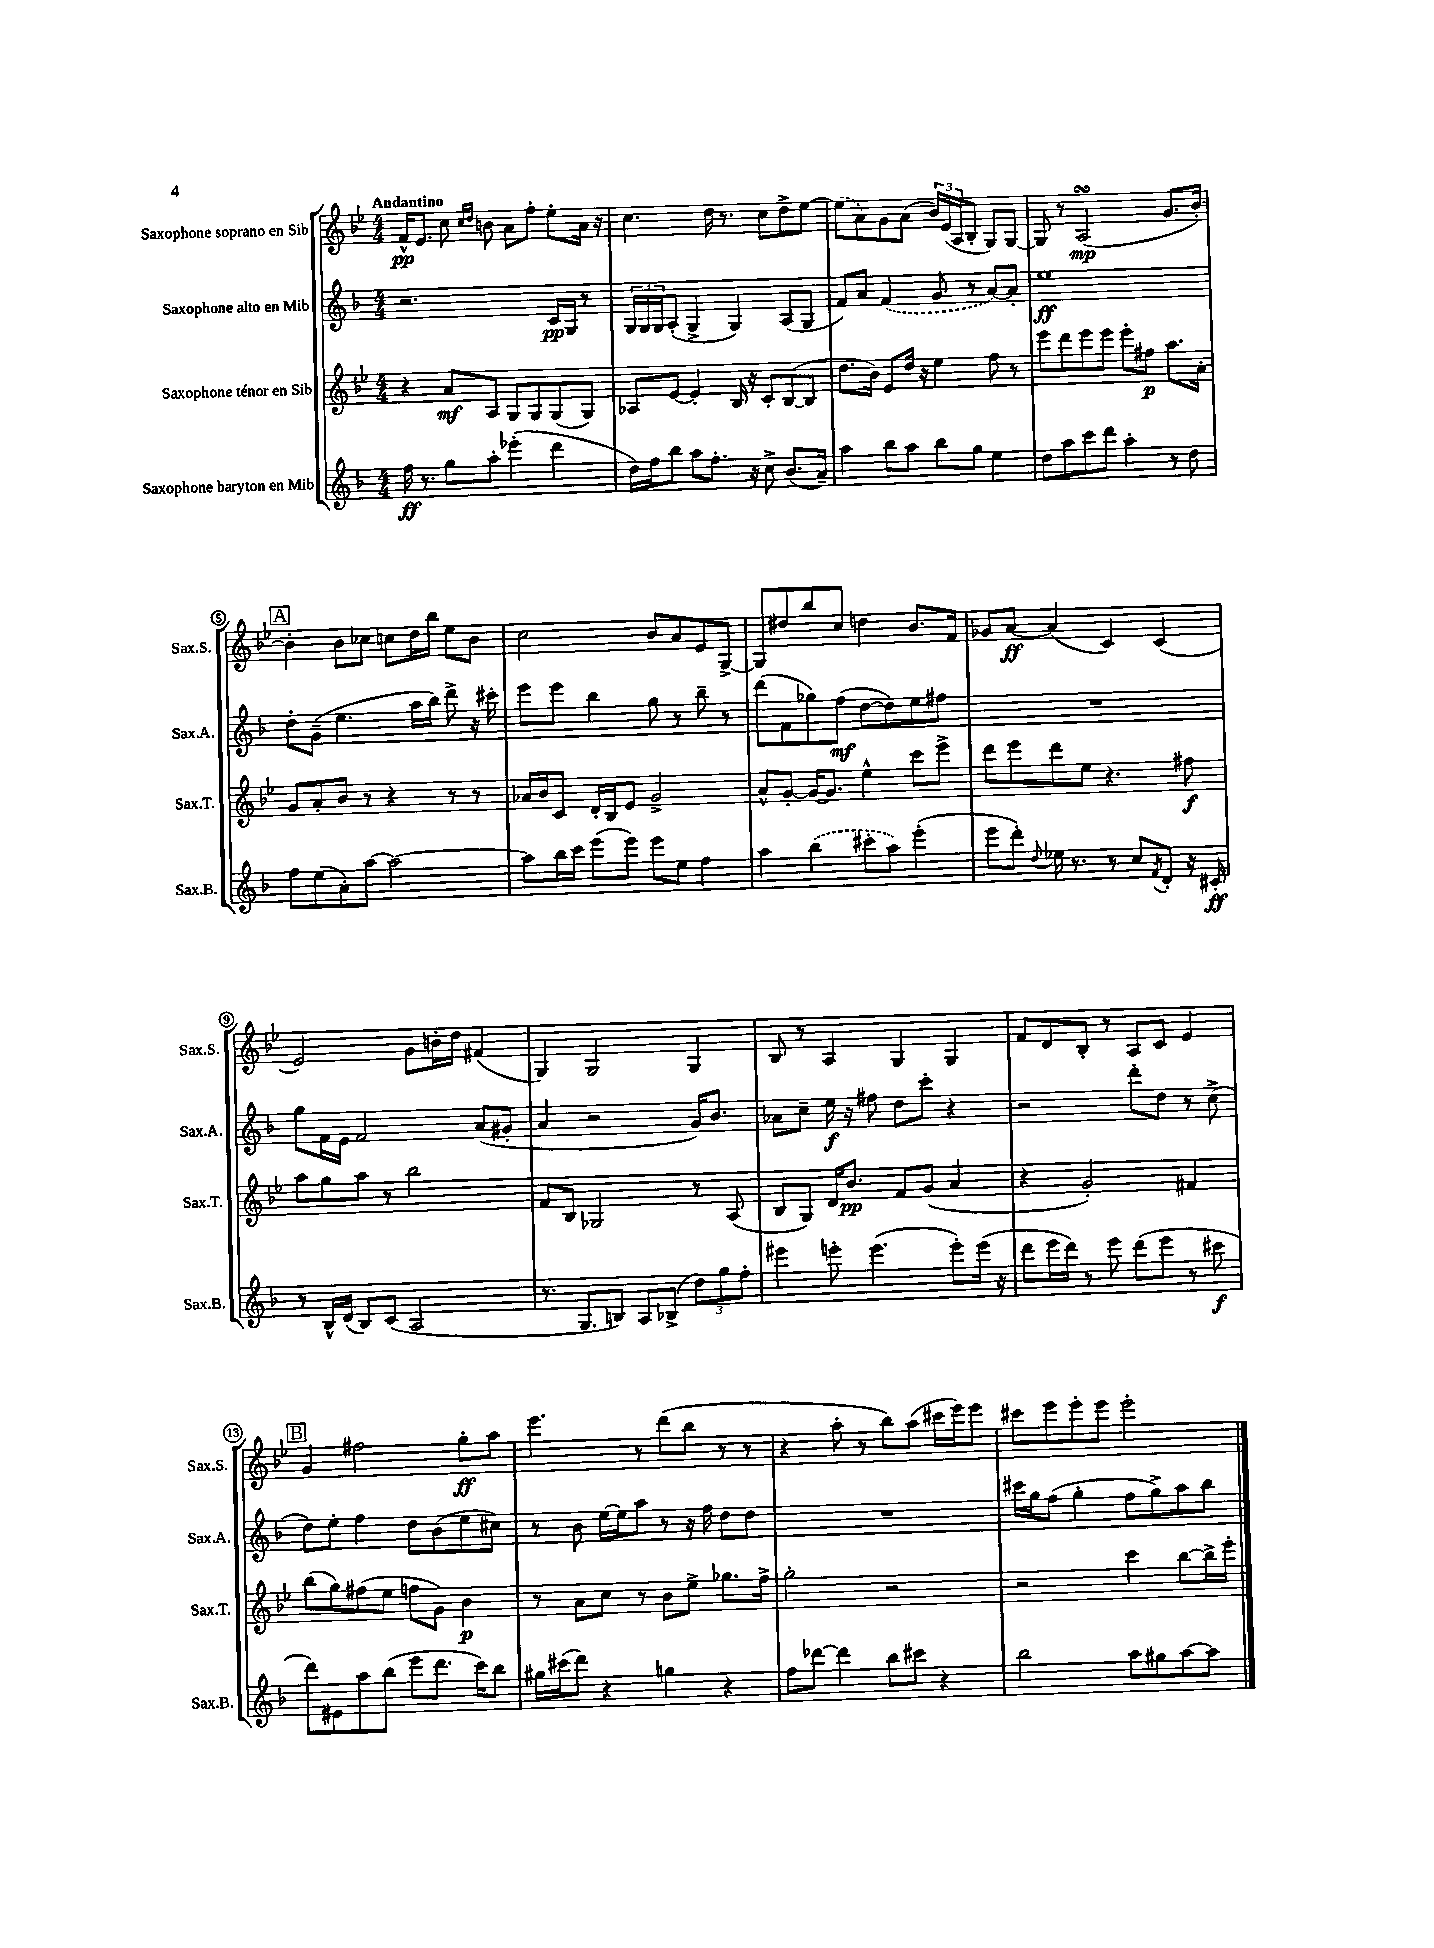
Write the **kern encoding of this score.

**kern	**kern	**kern	**kern
*staff4	*staff3	*staff2	*staff1
*clefG2	*clefG2	*clefG2	*clefG2
*k[b-]	*k[b-e-]	*k[b-]	*k[b-e-]
*M4/4	*M4/4	*M4/4	*M4/4
16ff\	4r	2.r	16f^^/LK
8.r	.	.	8.e-/J
8gg\L	8a/L	.	8cc\
.	.	.	16qqcc/LL
.	.	.	16qqdd/JJ
8aa'\J	8A/J	.	8b\
(4eee-'\	8G/L	.	8a\L
.	8G/	.	8ff'\J
4ddd\	(8G/	16c/LL	8ee-'\L
.	.	16G/JJ	.
.	8G/J)	8r	16a\Jk
.	.	.	16r
=	=	=	=
16dd\LL)	8A-/L	24G/LL	4.cc\
.	.	24G/	.
16ff\J	.	.	.
.	.	24G/J	.
8bb-\J	[8e-/J	(8A'/J	.
8aa\L	4e-'/]	4G^/	.
8.ff'\J	.	.	16dd\
.	.	.	8.r
.	16B-/	4G/)	.
16r	16r	.	.
8cc^\	8c'/L	.	8cc\L
(8.b-/L	([8B-/	(8A/L	8dd^\
.	8B-/]J	8G/J	[8ee-\J
16a~/Jk)	.	.	.
=	=	=	=
4aa\	8.dd\L	8f/L)	(8ee-\]L
.	.	8a/J	8a\)
.	16b-\Jk)	.	.
8bb-\L	8e-/L	(4f/	8g\
8aa\J	16dd/Jk	.	(8a\J
.	16r	.	.
8bb-\L	4ee-\	8g/	24b-/LL)
.	.	.	(24e-/
.	.	.	24A/J
8gg\J	.	8r	8B-'/J
4ee\	8ff\	[8a/L)	8G/L)
.	8r	8a'/]J	[8G/J
=	=	=	=
8dd\L	8eee-\L	1ee	8G/]
8aa\	8ddd\	.	8r
8ccc\	8eee-\	.	(2A/
8ddd\J	8eee-\J	.	.
4aa'\	8eee-'\L	.	.
.	8ff#\J	.	.
8r	8.aa\L	.	8.g/L
8dd\	.	.	.
.	16a'\Jk	.	[16b-'/Jk)
=	=	=	=
8ff\L	8g/L	8dd'\L	4b-'\]
(8ee\	8a'/	(8g~\J	.
8a'\)	8b-/J	4.ee\	8b-\L
[8aa\J	8r	.	8cc-\J
2aa\_	4r	.	8cc\L
.	.	16aa\LL	16dd\L
.	.	16bb-\JJ)	16bb-\JJ
.	8r	8ddd^\	8ee-\L
.	8r	16r	8b-\J
.	.	16ccc#'\	.
=	=	=	=
8aa\]L	16a-/LL	8eee\L	2cc\
.	16b-/J	.	.
16bb-\L	8c/J	8eee\J	.
16ccc\JJ	.	.	.
(8eee\L	16d'/LL	4bb-\	.
.	16B-/J	.	.
8eee\J)	8e-/J	.	.
8eee\L	2g^/	8gg\	8b-/L
8ee\J	.	8r	8a/
4ff\	.	8bb-~\	8e-/
.	.	8r	[8G^/J
=	=	=	=
4aa\	8a^^/L	(8ddd\L	8G/]L
.	[8g'/J	8f\	8dd#/
(4bb-\	16g/_LK	8gg-\)	8bb-/
.	8.g/]J	.	.
.	.	(8ff\J	8cc/J
8ccc#'\L	4ee-^^\	[8dd\L	4dd\
8aa\J)	.	8dd\])	.
(4eee'\	8ccc\L	8ee\	8.b-/L
.	8eee-^\J	8ff#\J	.
.	.	.	16f/Jk
=	=	=	=
8eee\L	8ddd\L	1r	8g-/L
8ddd'\J)	8eee-\	.	[8a/J
8qqdd/	.	.	.
16ee-\	8ddd\	.	(4a/]
8.r	.	.	.
.	8ee-\J	.	.
8r	4.r	.	4c/)
8cc/L	.	.	.
8qf/	.	.	.
8d'/J	.	.	(4c/
16r	8ff#\	.	.
16c#'/	.	.	.
=	=	=	=
8r	8aa\L	8gg\L	2e-/)
16B-^^/LL	8gg\	16f\L	.
(16d/JJ	.	16e\JJ	.
8B-/L)	8aa\J	2f/	.
(8c/J	8r	.	.
2A/	2bb-\	.	8g\L
.	.	.	16b'\L
.	.	.	16dd\JJ
.	.	(8a/L	(4f#/
.	.	8g#'/J	.
=	=	=	=
8.r	8f/L	4a/	4G/)
.	8B-/J	.	.
8.G/L	.	.	.
.	2G-/	2r	2G/
8B/J)	.	.	.
8A/L	.	.	.
(8B-^/J	.	.	.
12dd\L)	8r	16g/LK)	4G/
.	.	8.b-/J	.
12gg\	.	.	.
.	(8A/	.	.
12ff'\J	.	.	.
=	=	=	=
4eee#\	8B-/L	8a-\L	8B-/
.	8G/J)	8cc~\J	8r
8eee'\	16d/LK	16ee\	4A/
.	8.b-/J	16r	.
(4.eee\	.	8ff#\	.
.	8f/L	8dd\L	4G/
.	(8g/J	8ccc'\J	.
8eee'\L)	4a/	4r	4G/
(16eee\Jk	.	.	.
16r	.	.	.
=	=	=	=
8ddd\L	4r	2r	8f/L
16eee\L	.	.	8d/
16ddd\JJ)	.	.	.
8r	2g'/)	.	8B-'/J
8eee\	.	.	8r
(8ddd\L	.	8ddd'\L	8A/L
8eee\J	.	8dd\J	8c/J
8r	4f#/	8r	4e-/
8ccc#\	.	(8cc^\	.
=	=	=	=
8ddd\L)	(8bb-\L	8dd\L)	4g/
8e#\	8gg\)	8ee'\J	.
8aa\	(8ff#\	4ff\	2ff#\
(8bb-\J	8ee-\J	.	.
8eee\L	8ff\L	8dd\L	.
8.ddd\J	8g\J)	(8b-\	.
.	4b-\	8ee\	8gg'\L
16ccc\LK)	.	.	.
8bb-\J	.	8cc#\J)	8aa\J
=	=	=	=
16gg#\LL	8r	8r	4.eee-\
(16ccc#\J	.	.	.
8ddd\J)	8a\L	8b-\	.
4r	8cc\J	[16ee\LL	.
.	.	16ee\]J	.
.	8r	8aa\J	8r
4gg\	8b-\L	8r	(8ddd\L
.	8ee-^\J	16r	8bb-\J
.	.	16ff\	.
4r	8.gg-\L	8dd\L	8r
.	.	8dd\J	8r
.	16ff^\Jk	.	.
=	=	=	=
8ff\L	2gg'\	1r	4r
[8ddd-\J	.	.	.
4ddd-\]	.	.	8aa'\
.	.	.	8r
8bb-\L	2r	.	8bb-\L)
8ccc#\J	.	.	(8aa\J
4r	.	.	16ccc#\LL
.	.	.	16eee-\J)
.	.	.	8eee-\J
=	=	=	=
2bb-\	2r	16ccc#\LL	8ccc#\L
.	.	16gg\J	.
.	.	(8ff\J	8eee-\
.	.	4gg'\	8eee-'\
.	.	.	8eee-\J
8aa\L	4ccc\	8ff\L	2eee-'\
8gg#\	.	8gg^\)	.
[8aa\	[8bb-\L	8aa\	.
8aa\]J	16bb-^\]L	8bb-\J	.
.	16eee-'\JJ	.	.
==	==	==	==
*-	*-	*-	*-
